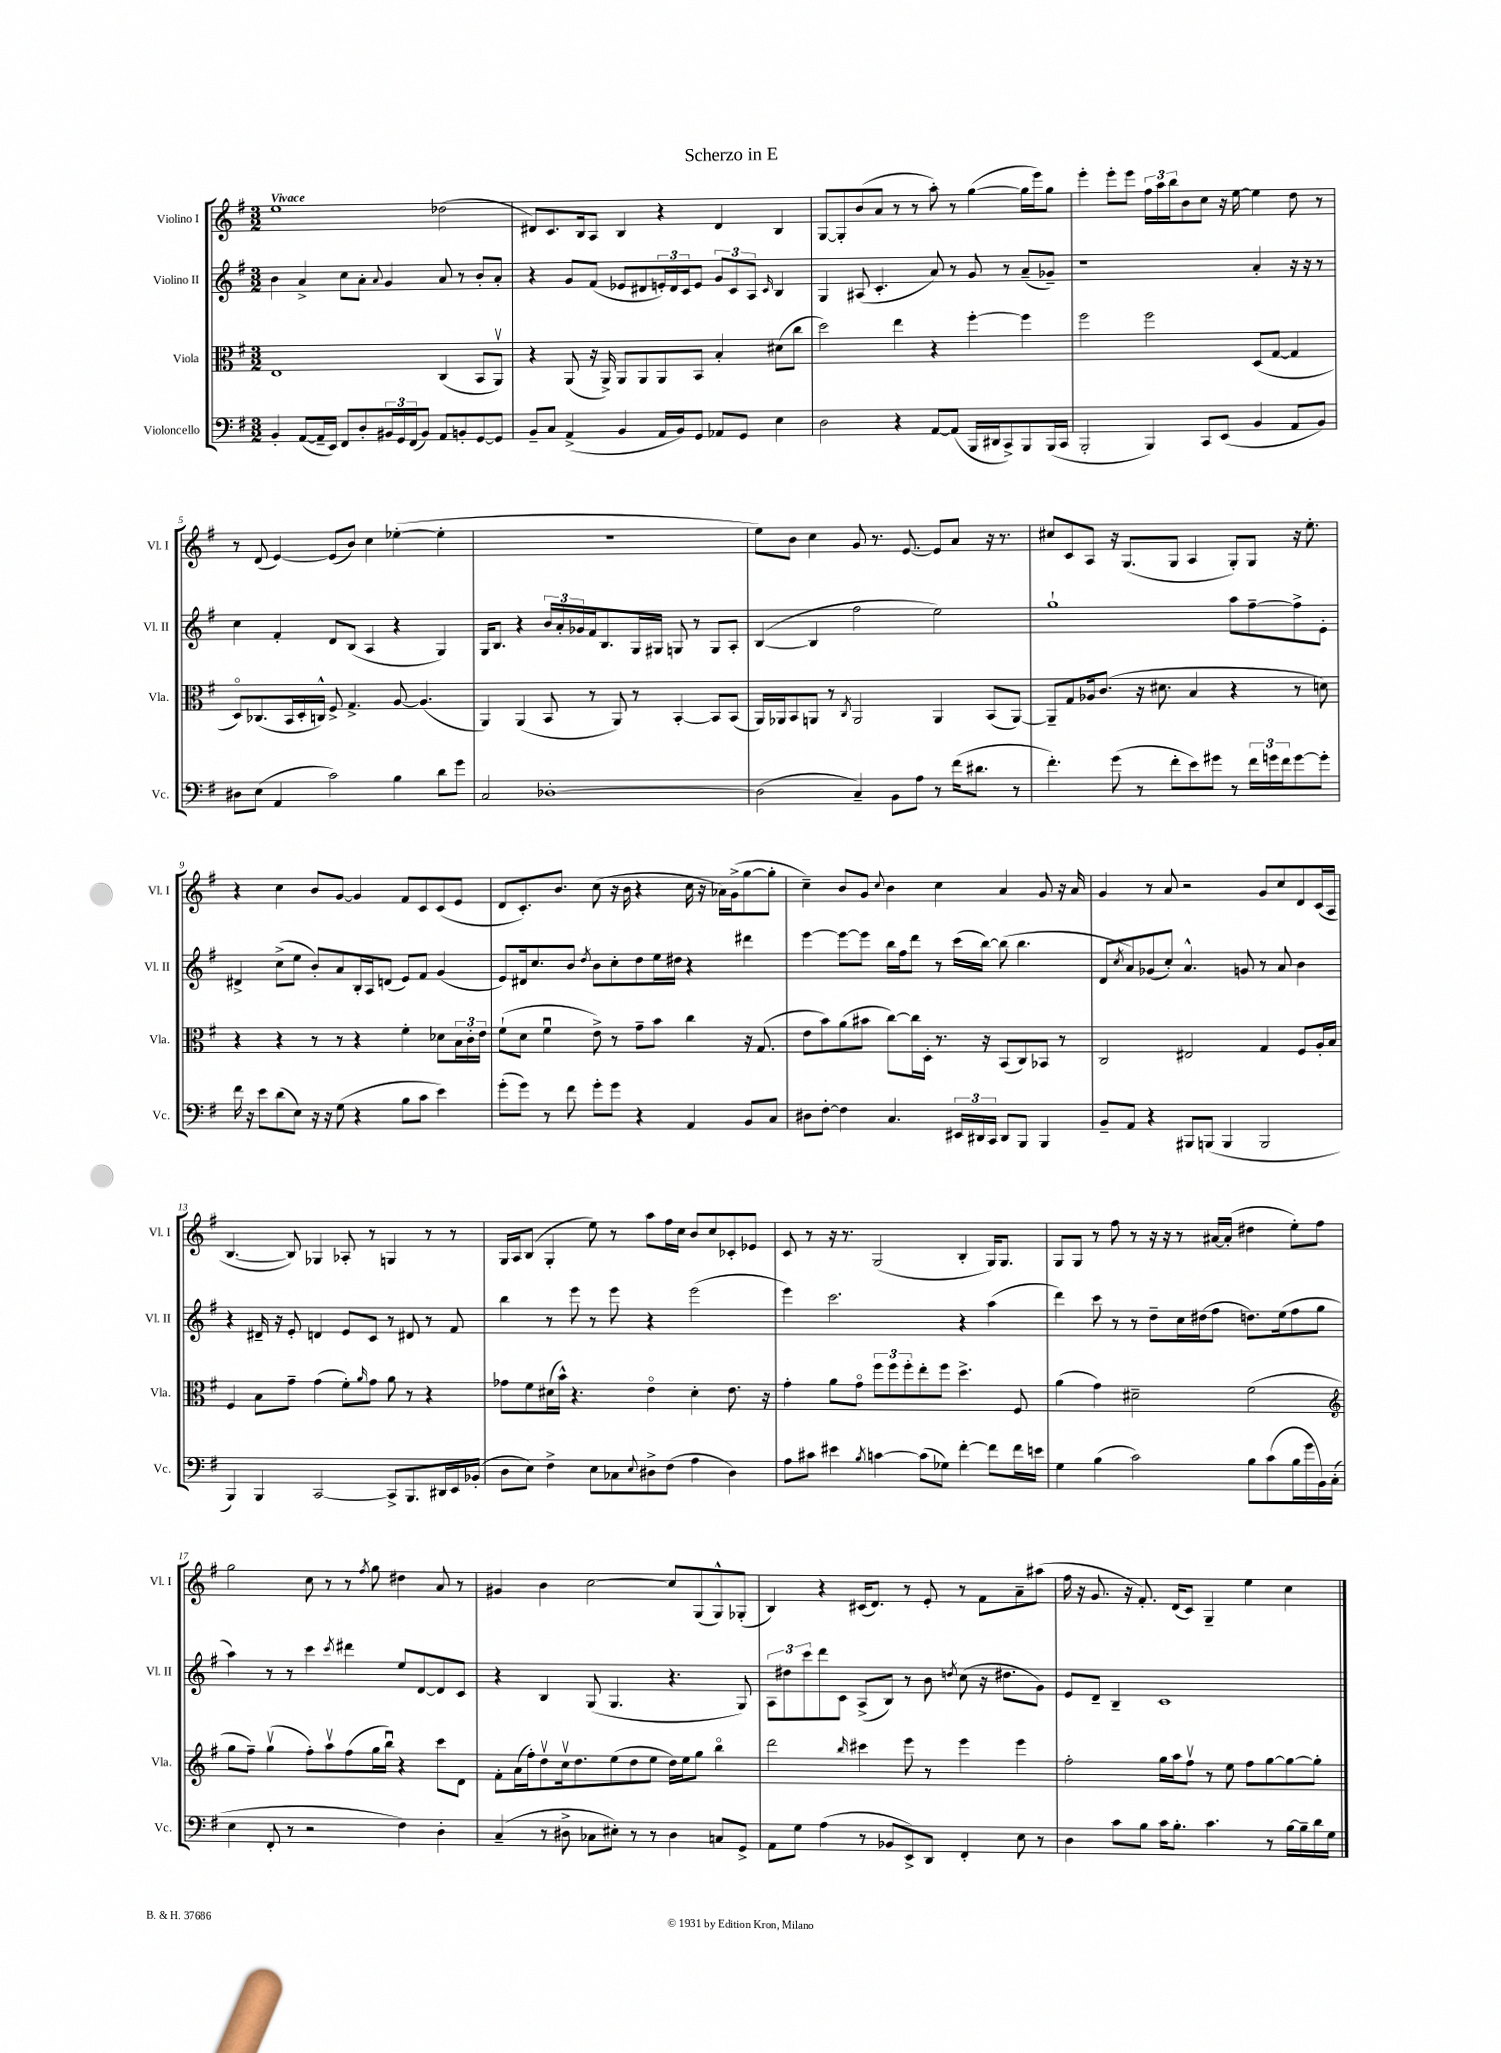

**kern	**kern	**kern	**kern
*staff4	*staff3	*staff2	*staff1
*clefF4	*clefC3	*clefG2	*clefG2
*k[f#]	*k[f#]	*k[f#]	*k[f#]
*M3/2	*M3/2	*M3/2	*M3/2
4BB'	1E	4b	1ee
([8AA	.	4a^	.
16AA~]	.	.	.
16EE)	.	.	.
8FF#	.	8cc	.
8D'	.	8a'	.
.	.	8qqa	.
24BB#	.	4g	.
24GG	.	.	.
(24FF#	.	.	.
8BB#)	.	.	.
8AA	(4C	8a	(2dd-
8BB'	.	8r	.
[8GG	8BB	8b'	.
8GG]	8AAv)	8a'	.
=	=	=	=
8BB~	4r	4r	8d#)
8C	.	.	8.c
(4AA^	(8AA	8g	.
.	.	.	16B
.	16r	(8f#	8A
.	16AA^)	.	.
4BB	8AA	8e-	4B
.	8AA	8d#	.
16AA	8AA	24e')	4r
.	.	24d#	.
16BB)	.	.	.
.	.	24c	.
8GG	8BB	8e	.
8AA-	4B'	12g	4d#
.	.	12c	.
8GG	.	.	.
.	.	12A	.
.	.	16qqc	.
4E	(8d#	4B	4B
.	8cc	.	.
=	=	=	=
2D	2dd)	4G	[8G
.	.	.	8G']
.	.	(8A#	(8b
.	.	4.c'	8a
4r	4ee	.	8r
.	.	.	8r
[8AA	4r	8a)	8aa')
(8AA]	.	8r	8r
16BBB	[4ff#'	8g	([4gg
16DD#	.	.	.
8CC^)	.	8r	.
8BBB	4ff#]	(8a~	16gg]
.	.	.	16eee)
(16BBB	.	8g-~)	8gg
16CC	.	.	.
=	=	=	=
2BBB'	2ff#	1r	4eee'
.	.	.	8eee'
.	.	.	8eee
4BBB)	2ff#	.	24ff#
.	.	.	24aa
.	.	.	24bb
.	.	.	8b
8CC	.	.	8cc
(8EE	.	.	16r
.	.	.	[16ee
4BB	(8D	4a'	4ee]
.	[8G	.	.
8AA	4G]	16r	8dd
.	.	16r	.
8BB)	.	8r	8r
=	=	=	=
8D#	8Do)	4cc	8r
(8E	(8.C-	.	(8d
4AA	.	4f#'	[4e)
.	16BB	.	.
.	16D'	.	.
.	16C^^)	.	.
2c)	8F#^	8d	(8e]
.	4.G^	(8B	8b)
.	.	4A	4cc
4B	[8A	4r	([4ee-'
.	(4.A]	.	.
8d	.	4G)	4ee-']
8g	.	.	.
=	=	=	=
2C	4AA)	16G	1.r
.	.	8.B	.
.	(4AA	4r	.
[1D-'	8BB	24b	.
.	.	24a'	.
.	.	24g-	.
.	8r	16f#	.
.	.	8.B	.
.	8AA)	.	.
.	8r	16G	.
.	.	16G#	.
.	[4BB'	8G	.
.	.	8r	.
.	8BB]	8G	.
.	(8BB	8A'	.
=	=	=	=
(2D-]	16AA)	([4B	8ee)
.	16AA-	.	.
.	8BB	.	8b
.	8AA	4B]	4cc
.	8r	.	.
.	8qC	.	.
4C~)	2AA	2ff#	8g
.	.	.	8.r
8BB	.	.	.
.	.	.	[8.e
8A	.	.	.
8r	4AA	2ee)	8e]
(16f#	.	.	8a
8.d#	.	.	.
.	(8BB	.	16r
.	.	.	8.r
8r	[8AA)	.	.
=	=	=	=
4.f#')	8AA~]	1gg`	8cc#
.	8G	.	8c
.	16A-	.	8A
.	(8.c	.	.
(8g	.	.	16r
.	.	.	(8.G
8r	16r	.	.
.	8.d#	.	.
8f#'	.	.	8G
8e)	4B	.	4A
8g#	.	.	.
8r	4r	8aa	8G')
24f#	.	[8ff#~	8G
24g	.	.	.
24f#	.	.	.
[8g	8r	8ff#^]	16r
.	.	.	8.ee'
8g']	8d)	8e'	.
=	=	=	=
16f#	4r	4d#^	4r
16r	.	.	.
8e	.	.	.
(8d	4r	(8cc^	4cc
8E)	.	8ee	.
16r	8r	8b')	8b
16r	.	.	.
(8G	8r	8a	[8g
4r	4r	16B'	4g]
.	.	16A	.
.	.	(8d	.
8B	4f#'	8e)	8f#
8c	.	8f#	8c
4e)	8d-	(4g	(8c
.	24B	.	8e
.	24c'	.	.
.	24e	.	.
=	=	=	=
(8g'	(8f#`	8e)	8d
8g)	8d	16d#	8.c')
.	.	8.cc	.
8r	4f#u	.	.
.	.	.	8.b
8f#	.	8b	.
.	.	8qdd	.
8g'	8e^)	8b	(8cc
8g	8r	8cc'	16r
.	.	.	16b
4r	8g~	8dd	4r
.	8b	16ee	.
.	.	16dd#	.
4AA	4cc	4r	16cc
.	.	.	16r
.	.	.	16a-)
.	.	.	(16g^
8BB	16r	4ddd#	[8gg
.	(8.G	.	.
8C	.	.	8gg']
=	=	=	=
8D#	8e	[4eee	4cc~)
[8F#'	8b)	.	.
4F#]	(8a	8eee_	8b
.	8b#	8eee]	8g
.	.	.	8qqcc
4.C	[8cc)	16bb	4b
.	.	16ff#	.
.	16cc]	8ddd	.
.	16D'	.	.
.	8.r	8r	4cc
24EE#	.	(16ccc	.
24DD#	.	.	.
.	16r	[16bb)	.
24CC	.	.	.
8DD#	(8BB	(8bb]	4a
8BBB	8C)	4.bb	.
4BBB	8BB-	.	8g
.	8r	.	16r
.	.	.	16a
=	=	=	=
8BB~	2C	8d	4g
.	.	8qcc	.
8AA	.	8a)	.
4r	.	(8g-	8r
.	.	8cc')	8a
8BBB#	2E#	4.a^^	2r
(8BBB	.	.	.
4BBB	.	.	.
.	.	8g	.
2BBB	4G	8r	8g
.	.	8a	8cc
.	8F#	4b	8d
.	16A'	.	(16c
.	16B	.	16A
=	=	=	=
4BBB)	4F#	4r	[4.B
4BBB	8B	16d#~	.
.	.	16r	.
.	8g~	8e'	8B])
[2CC	(4g	4d	4G-
.	8f#')	8e	8A-'
.	16qqa	.	.
.	8g	8c	8r
8CC^]	8a	8r	4G
8.BBB	8r	8d#	.
.	4r	8r	8r
16DD#	.	.	.
16EE	.	8f#	8r
(16BB-'	.	.	.
=	=	=	=
8D	8g-	4bb	16G
.	.	.	16A
8E)	8f#	.	(8B
4F#^	(16d#	8r	4G'
.	16b^^)	.	.
.	4.r	8eee	.
8E	.	8r	8ee)
8C-	.	8eee	8r
8qqE	.	.	.
8D#^	4eo	4r	8aa
(8F#	.	.	16ff#
.	.	.	16cc
4A	4d#'	(2eee	8b
.	.	.	8cc
4D#)	8.e	.	8c-'
.	.	.	8e-
.	16r	.	.
=	=	=	=
8A	4g'	4eee)	8c
8c#	.	.	8r
4e#	8a	2.ccc	16r
.	.	.	8.r
.	8go	.	.
8qB	.	.	.
[4c	12ff#	.	(2G
.	12ff#	.	.
.	12ff#'	.	.
(8c]	8ee'	.	.
8G-)	8ff#	.	.
[4f#'	4.dd^	4r	4B'
8f#]	.	(4aa	16G)
.	.	.	8.G
16f#	8F#	.	.
16e	.	.	.
=	=	=	=
4G	(4a	4ddd)	8G
.	.	.	8G
(4B	4g)	8ccc	8r
.	.	8r	8ff#
2c)	2d#~	8r	8r
.	.	8dd~	16r
.	.	.	16r
.	.	16cc	8r
.	.	(16dd#	.
.	.	8ff#	[16a#
.	.	.	(16a#']
8B	(2f#	8.dd)	4dd#
(8c	.	.	.
.	.	(16ee	.
16B	.	8ff#	8ee')
16g	.	.	.
16BB)	.	8gg	8ff#
(16C'	.	.	.
=	=	=	=
*	*clefG2	*	*
4E	8gg	4aa)	2gg
.	8ff#~)	.	.
8FF#'	(4ggv	8r	.
8r	.	8r	.
2r	8ff#')	4ccc	8cc
.	8aav	.	8r
.	.	8qccc	.
.	(8ff#	4ddd#	8r
.	.	.	8qff#
.	16gg	.	8gg
.	16bbu)	.	.
4F#)	4r	8ee	4dd#
.	.	[8d	.
4D'	8ccc	8d]	8a
.	8d	8c	8r
=	=	=	=
(4C~	8f#'	4r	4g#
.	(16a	.	.
.	16ff#')	.	.
8r	8ddv	4B	4b
8D#^	16ccv	.	.
.	8.dd	.	.
8C-	.	(8G	[2cc
8E#')	(8ee	4.G	.
8r	8dd	.	.
8r	8ee	.	.
4D#	16dd)	4.r	8cc]
.	16ee	.	.
.	8gg	.	(8G
8C	4bbo	.	8G^^)
8GG^	.	8G)	(8G-'
=	=	=	=
8AA	2ddd	12A	4B)
.	.	12dd#	.
8G	.	.	.
.	.	12ccc	.
(4A	.	8ddd	4r
.	.	8c	.
.	16qqbb	.	.
8r	4ccc#	(8A^	(16c#
.	.	.	8.d)
8BB-	.	8B)	.
8EE^)	8eee	8r	8r
8DD	8r	8b	8e'
.	.	8qdd	.
4FF#'	4eee	(8cc	8r
.	.	16r	8f#
.	.	8.dd#	.
8E	4eee	.	8a~
8r	.	8g)	(8aa#
=	=	=	=
4D	2ff#'	8e	16ff#
.	.	.	16r
.	.	8d~	8.g
8c	.	4B~	.
.	.	.	16r
8B	.	.	8.f#')
16c	16gg	1c	.
8.B'	16aa	.	(16d
.	8ff#v	.	8c)
4.c	8r	.	4G~
.	8ee	.	.
.	8ff#	.	4ee
8r	[8gg	.	.
[16B	8gg_	.	4cc
16B~]	.	.	.
16d	8gg']	.	.
16G	.	.	.
==	==	==	==
*-	*-	*-	*-
